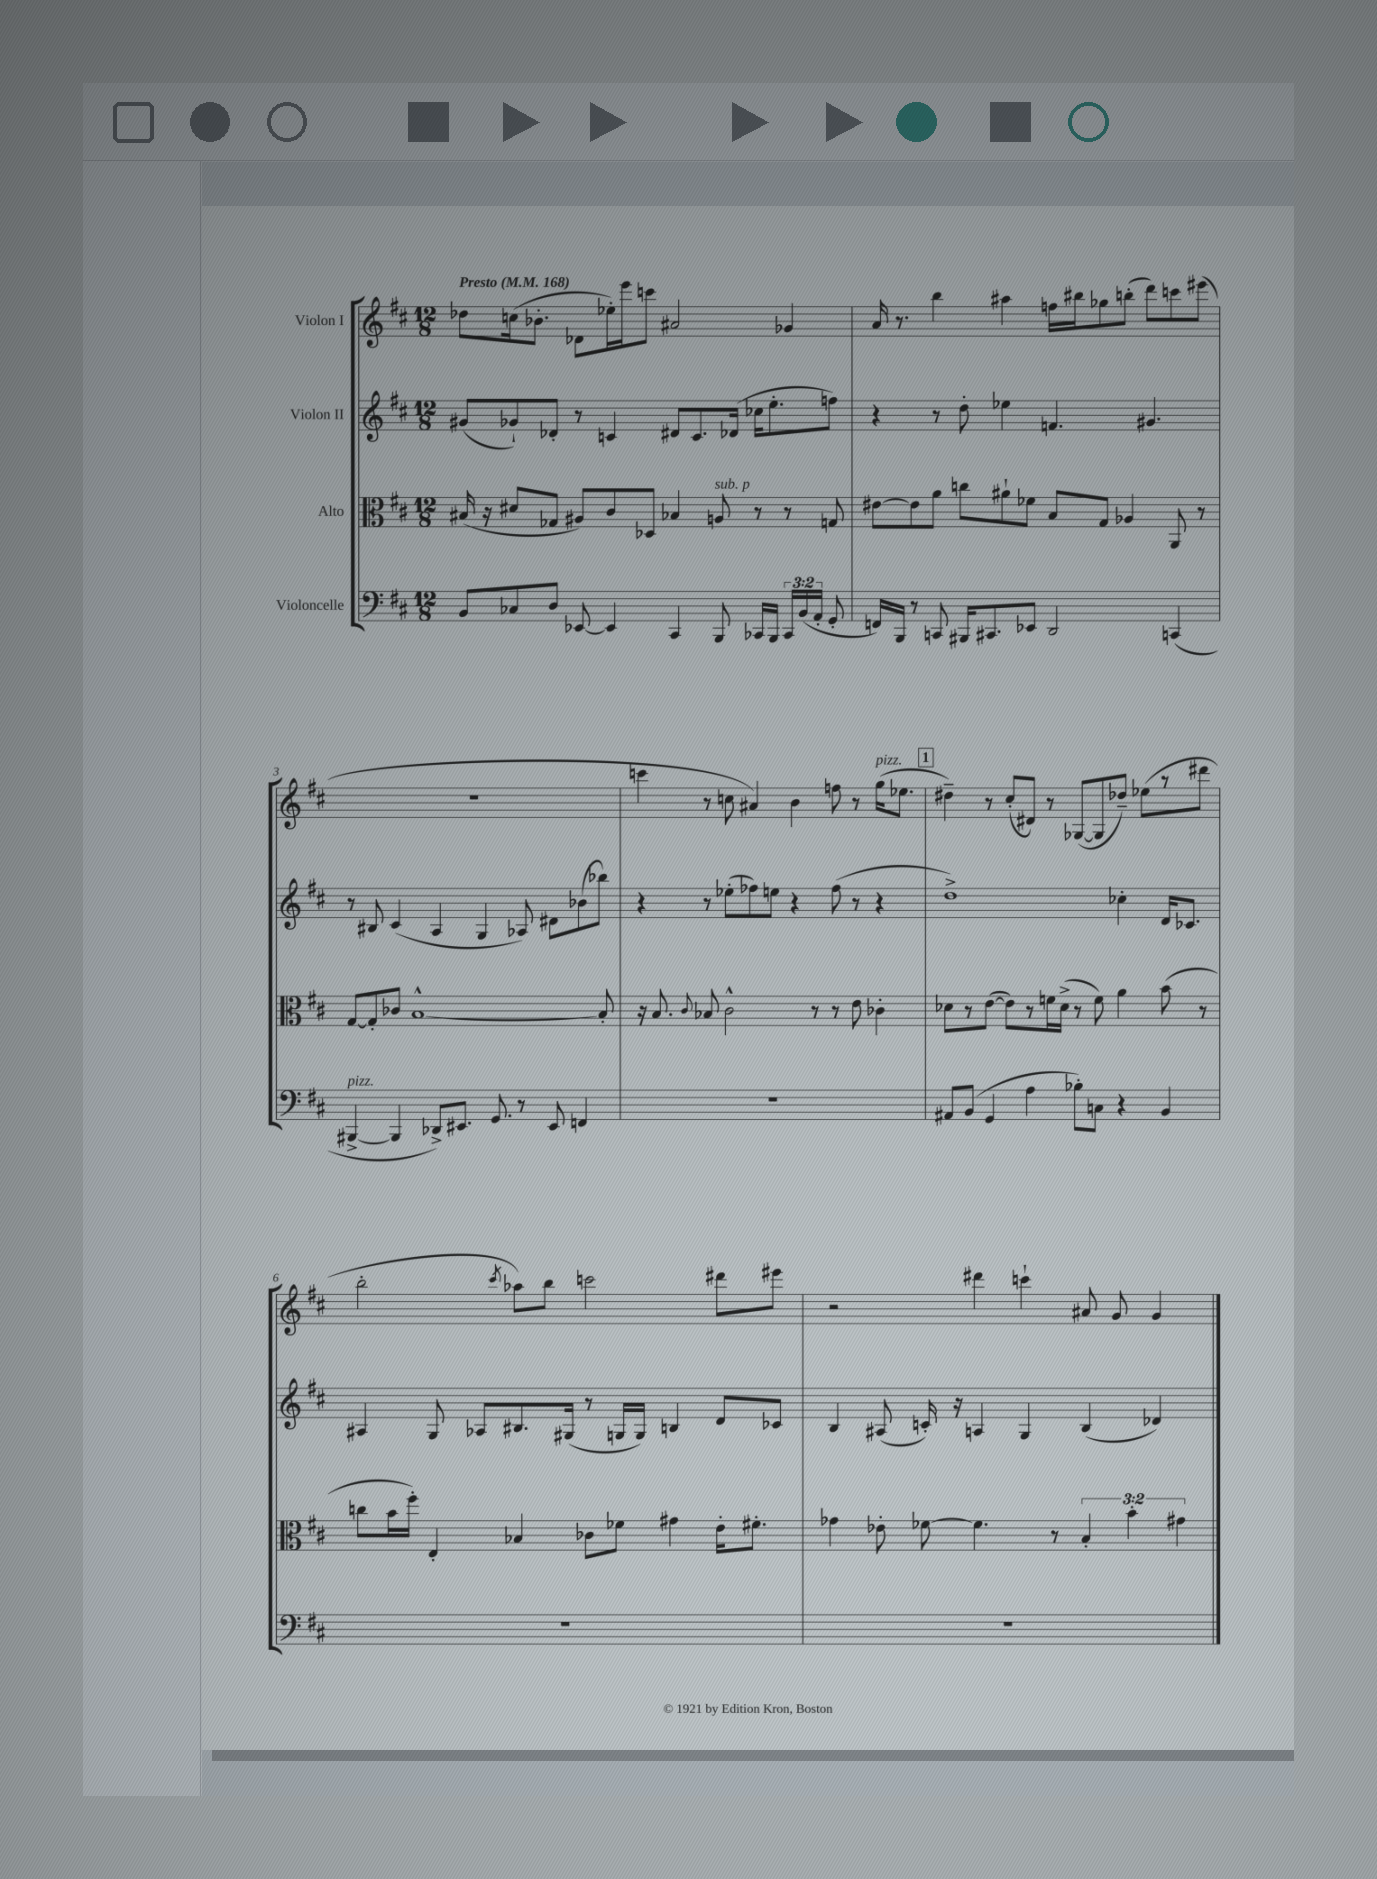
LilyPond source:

<<
\new StaffGroup <<
\new Staff = "s0" \with { instrumentName = "Violon I" } {
    \clef treble \key d \major \numericTimeSignature \time 12/8 \tempo "Presto" 4 = 168
    \autoBeamOff des''8[ c''16( bes'8.]-. des'8[ ees''16-.) e'''16 c'''8] ais'2 ges'4 |
    a'16 r8. b''4 ais''4 f''16[ bis''16 ges''8 b''8]-.( d'''8[) c'''8 eis'''8]( |
    R1. |
    c'''4 r8 c''8 ais'4) b'4 f''8 r8 g''16[^\markup { \italic "pizz." }( ees''8.] |
    \mark \markup { \box "1" } dis''4--) r8 cis''8[-.( dis'8]) r8 ges8[~( ges8 des''8]--) ees''8[( r8 dis'''8] |
    b''2-. \acciaccatura { cis'''8 } aes''8[) b''8] c'''2 dis'''8[ eis'''8] |
    r2 dis'''4 c'''4-! ais'8 g'8 g'4 \bar "|." |
}
\new Staff = "s1" \with { instrumentName = "Violon II" } {
    \clef treble \key d \major \numericTimeSignature \time 12/8
    \autoBeamOff gis'8[( ges'8-!) des'8]-. r8 c'4 dis'8[ c'8. des'16]( ces''16[ e''8.-. f''8]) |
    r4 r8 d''8-. ees''4 f'4. gis'4. |
    r8 bis8 cis'4( a4 g4 aes8) dis'8[ bes'8( bes''8]) |
    r4 r8 ees''8[-.( fes''8) e''8] r4 fes''8( r8 r4 |
    \mark \markup { \box "1" } d''1->) ces''4-. d'16[ ces'8.] |
    ais4 g8 aes8[ bis8. gis16]( r8 g16[ g16]) b4 d'8[ ces'8] |
    b4 ais8( c'16-.) r16 a4 g4 b4( des'4) \bar "|." |
}
\new Staff = "s2" \with { instrumentName = "Alto" } {
    \clef alto \key d \major \numericTimeSignature \time 12/8 \override Staff.TupletNumber.text = #tuplet-number::calc-fraction-text
    \autoBeamOff bis16( r16 dis'8[ ges8] ais8[) cis'8 des8] bes4 a8^\markup { \italic "sub. p" } r8 r8 g8 |
    eis'8[~ eis'8 a'8] c''8[ ais'8-! fes'8] b8[ g8] aes4 a,8 r8 |
    g8[~ g8-. ces'8] b1~-^ b8-. |
    r16 b8. \appoggiatura { cis'8 } bes8 cis'2-^ r8 r8 e'8 ces'4-. |
    \mark \markup { \box "1" } des'8[ r8 e'8]~( e'8[) r8 f'16 des'16]->( r8 f'8) a'4 b'8( r8 |
    c''8[ b'16 fis''16]-.) e4-. bes4 ces'8[ fes'8] gis'4 e'16[-. fis'8.]-. |
    ges'4 ees'8-. fes'8~ fes'4. r8 \tuplet 3/2 { b4-. b'4-. gis'4 } \bar "|." |
}
\new Staff = "s3" \with { instrumentName = "Violoncelle" } {
    \clef bass \key d \major \numericTimeSignature \time 12/8 \override Staff.TupletNumber.text = #tuplet-number::calc-fraction-text
    \autoBeamOff b,8[ ces8 d8] ees,8~ ees,4 cis,4 b,,8 ces,16[ b,,16] \tuplet 3/2 { ces,16[ b,16( a,16]-. } g,8-. |
    f,16[) b,,16] r8 c,8 bis,,16[ cis,8. ees,8] d,2 c,4( |
    bis,,4~->^\markup { \italic "pizz." } bis,,4 des,8[->) eis,8.] g,8. r8 eis,8 f,4 |
    R1. |
    \mark \markup { \box "1" } ais,8[ b,8]( g,4 a4 bes8[-.) c8] r4 b,4 |
    R1. |
    R1. \bar "|." |
}
>>
>>
